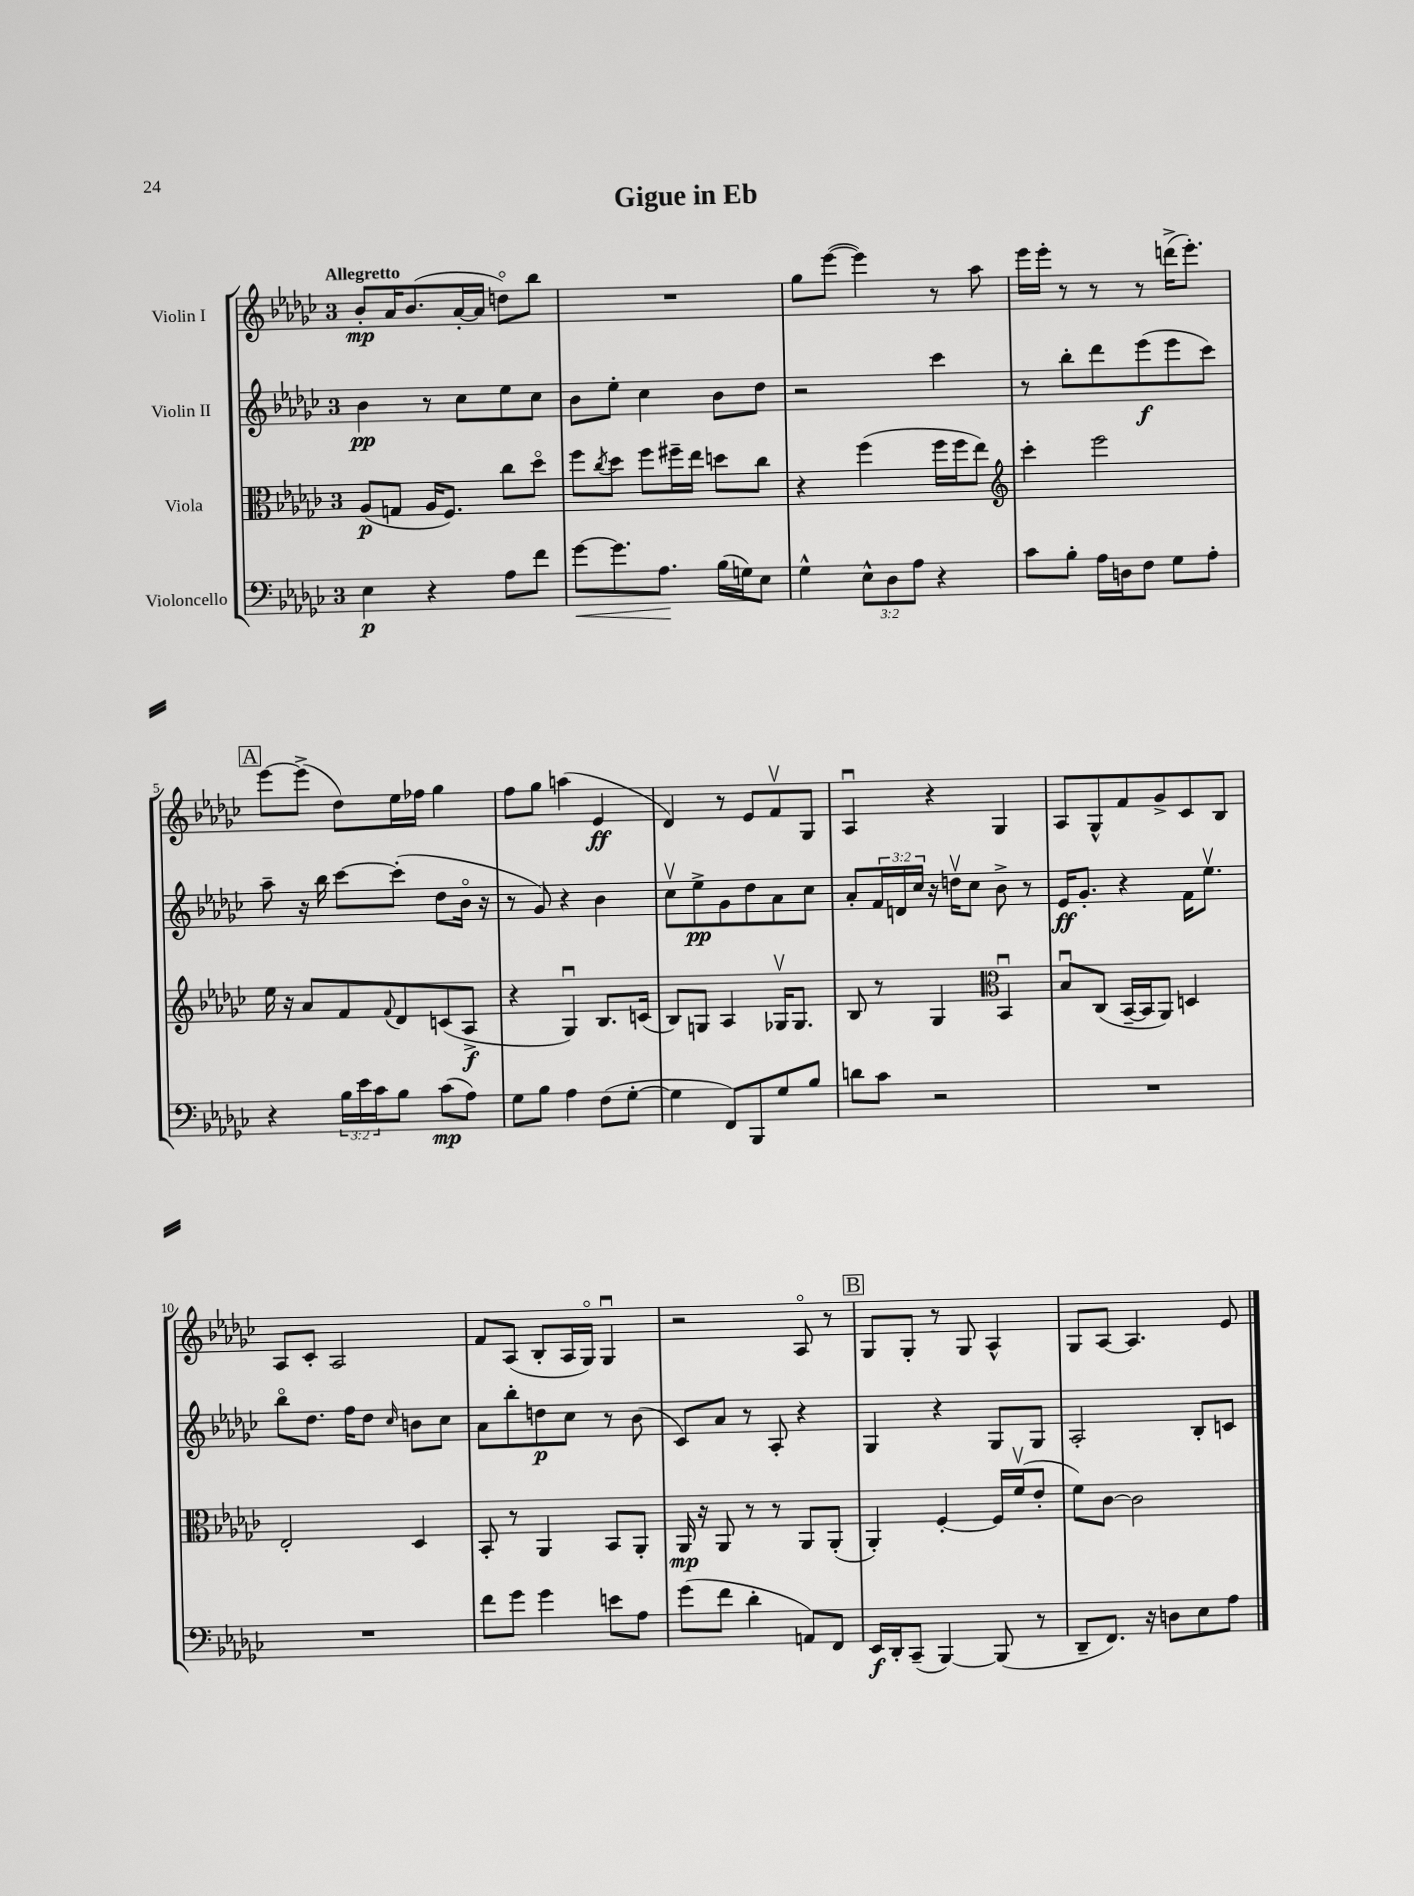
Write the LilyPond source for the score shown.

\header { title = "Gigue in Eb" }
<<
\new StaffGroup <<
\new Staff = "s0" \with { instrumentName = "Violin I" } {
    \clef treble \key ges \major \once \override Staff.TimeSignature.style = #'single-digit \time 3/4 \tempo "Allegretto"
    bes'8-.\mp aes'16 bes'8.( aes'16~-. aes'16 d''8\flageolet) bes''8 |
    R2. |
    ges''8 ees'''8~( ees'''4) r8 aes''8 |
    ees'''16 ees'''16-. r8 r8 r8 d'''16->( ees'''8.-.) |
    \mark \markup { \box "A" } ees'''8~ ees'''8->( des''8) ees''16 fes''16 ges''4 |
    f''8 ges''8 a''4( ees'4\ff |
    des'4) r8 ees'8 f'8\upbow ges8 |
    aes4\downbow r4 ges4 |
    aes8 ges8-^ f'8 ges'8-> ces'8 bes8 |
    aes8 ces'8-. aes2 |
    f'8 aes8( bes8-. aes16 ges16\flageolet) ges4\downbow |
    r2 aes8\flageolet r8 |
    \mark \markup { \box "B" } ges8 ges8-. r8 ges8 aes4-^ |
    ges8 aes8~ aes4. ees'8 \bar "|." |
}
\new Staff = "s1" \with { instrumentName = "Violin II" } {
    \clef treble \key ges \major \once \override Staff.TimeSignature.style = #'single-digit \time 3/4 \override Staff.TupletNumber.text = #tuplet-number::calc-fraction-text
    bes'4\pp r8 ces''8 ees''8 ces''8 |
    bes'8 ees''8-. ces''4 bes'8 des''8 |
    r2 ces'''4 |
    r8 bes''8-. des'''8 ees'''8\f( ees'''8 ces'''8) |
    \mark \markup { \box "A" } aes''8-- r16 bes''16 ces'''8~ ces'''8-.( des''8 bes'16\flageolet r16 |
    r8 ges'8) r4 bes'4 |
    ces''8\upbow ees''8->\pp ges'8 des''8 aes'8 ces''8 |
    aes'8-. \tuplet 3/2 { f'16 d'16 ces''16 } r16 d''16\upbow ces''8 bes'8-> r8 |
    ees'16\ff ges'8.-. r4 f'16 ees''8.\upbow |
    bes''8\flageolet des''8. f''16 des''8 \grace { ces''16 } b'8 ces''8 |
    aes'8 bes''8-. d''8\p ces''8 r8 bes'8( |
    ces'8) aes'8 r8 aes8-. r4 |
    \mark \markup { \box "B" } ges4 r4 ges8 ges8 |
    aes2-. bes8-. c'8 \bar "|." |
}
\new Staff = "s2" \with { instrumentName = "Viola" } {
    \clef alto \key ges \major \once \override Staff.TimeSignature.style = #'single-digit \time 3/4
    aes8\p( g8 aes16 f8.) ces''8 des''8\flageolet |
    f''8 \acciaccatura { ces''8 } des''8 f''8 fis''16-- ees''16 d''8 ces''8 |
    r4 f''4( f''16 f''16 ees''8) |
    \clef treble ces'''4-. ees'''2 |
    \mark \markup { \box "A" } ees''16 r16 aes'8 f'8 \appoggiatura { f'8 } des'8 c'8( aes8->\f |
    r4 ges4\downbow) bes8. c'16( |
    bes8) g8 aes4 ges16\upbow ges8. |
    bes8 r8 ges4 \clef alto bes,4\downbow |
    bes8\downbow ces8( bes,16~-- bes,16 aes,8) d4 |
    ees2-. des4 |
    bes,8-. r8 aes,4 bes,8 aes,8-. |
    aes,16\mp r16 aes,8 r8 r8 aes,8 aes,8-.( |
    \mark \markup { \box "B" } aes,4-.) f4~-. f16 f'16\upbow( ees'8-. |
    f'8) ces'8~ ces'2 \bar "|." |
}
\new Staff = "s3" \with { instrumentName = "Violoncello" } {
    \clef bass \key ges \major \once \override Staff.TimeSignature.style = #'single-digit \time 3/4 \override Staff.TupletNumber.text = #tuplet-number::calc-fraction-text
    ees4\p r4 aes8 f'8 |
    ges'8~\< ges'8. aes8.\! bes16( g16) ees8 |
    ges4-^ \tuplet 3/2 { ees8-^ des8 aes8 } r4 |
    ces'8 bes8-. aes16 d16 f8 ges8 aes8-. |
    \mark \markup { \box "A" } r4 \tuplet 3/2 { bes16 ees'16 ces'16 } bes8 ces'8\mp( aes8) |
    ges8 bes8 aes4 f8( ges8~-. |
    ges4 f,8) bes,,8 ges8 bes8 |
    d'8 ces'8 r2 |
    R2. |
    R2. |
    f'8 ges'8 ges'4 e'8 aes8 |
    ges'8( f'8 des'4-. a,8) f,8 |
    \mark \markup { \box "B" } ees,16\f des,16-. ces,8--( bes,,4~) bes,,8( r8 |
    des,8-- f,8.) r16 d8 ees8 aes8 \bar "|." |
}
>>
>>
